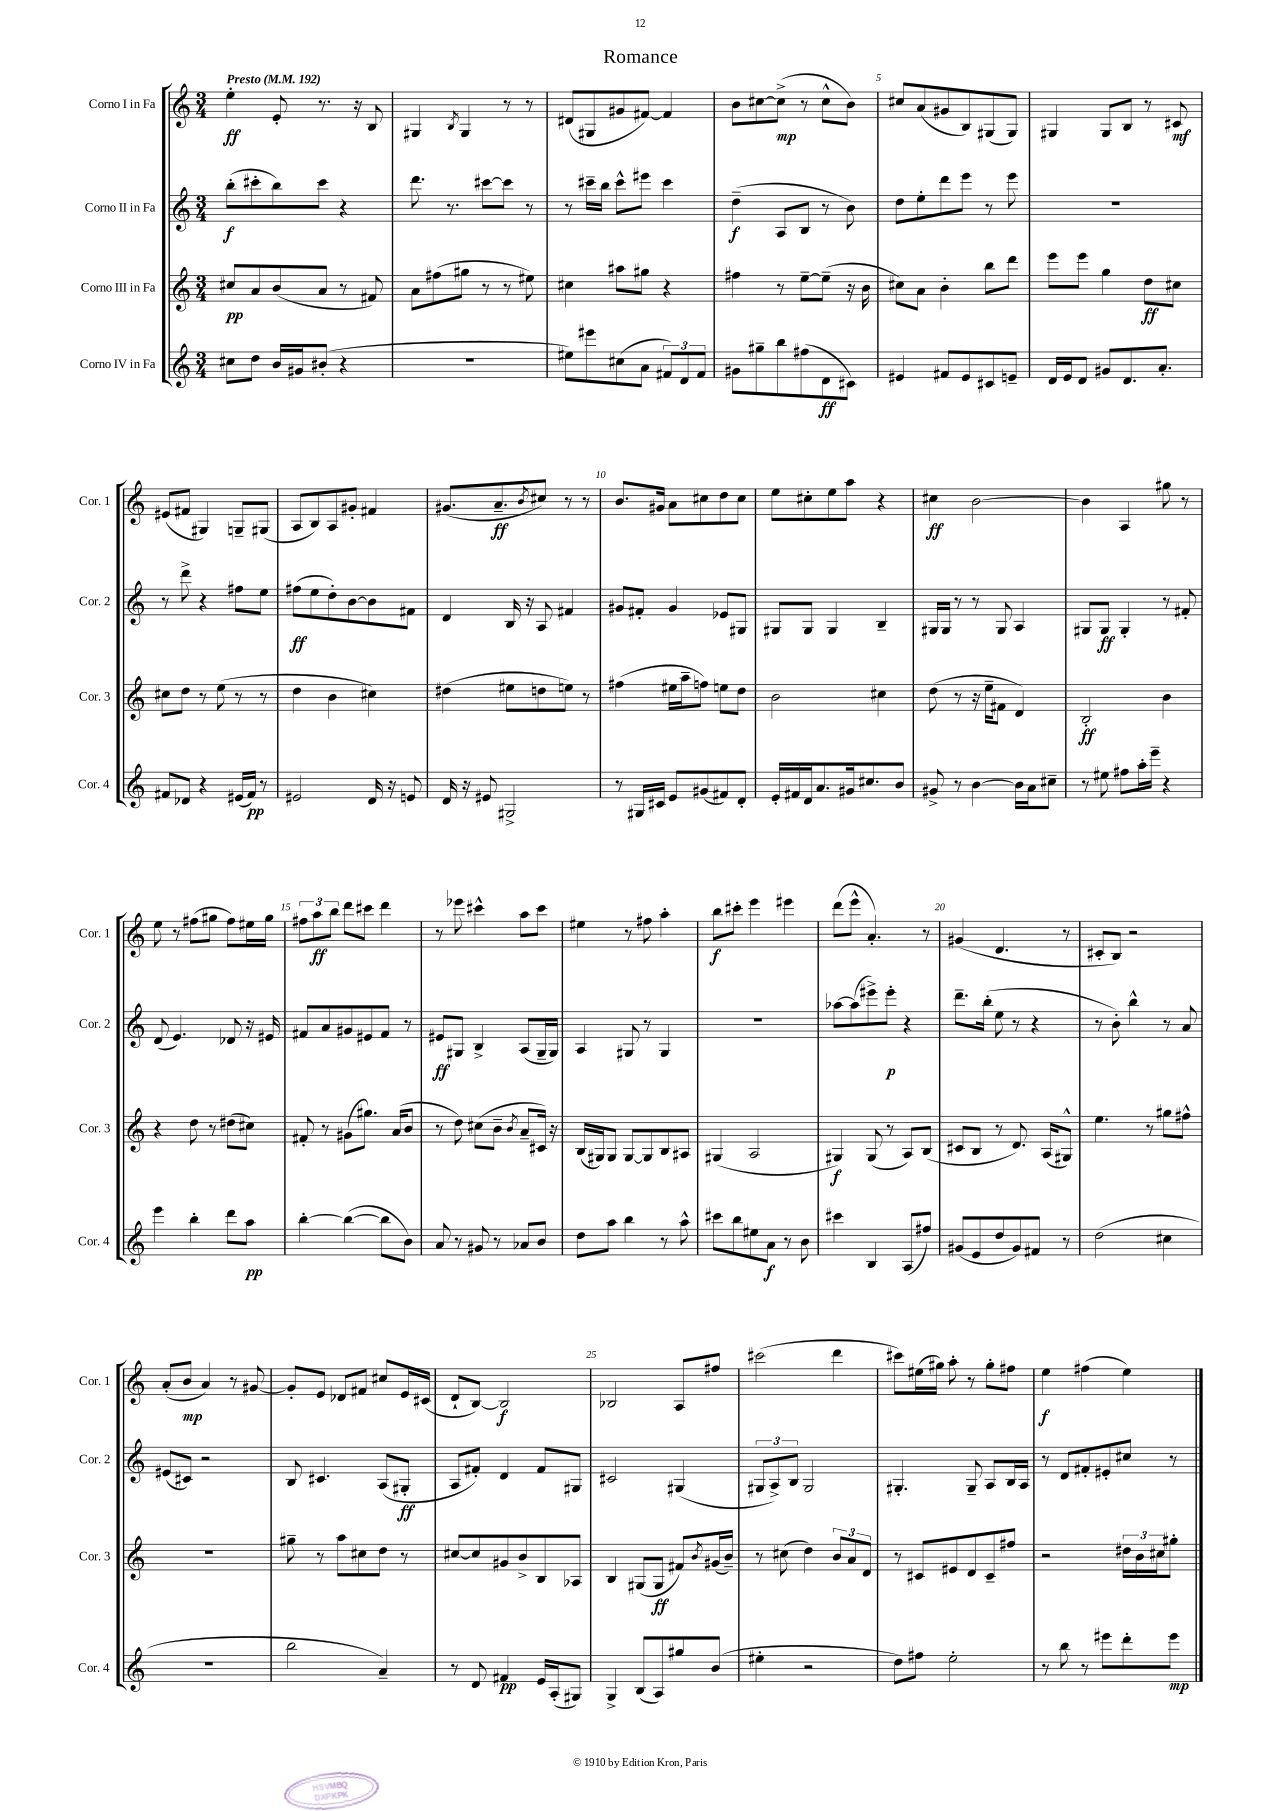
\header { title = "Romance" }
<<
\new StaffGroup <<
\new Staff = "s0" \with { instrumentName = "Corno I in Fa" shortInstrumentName = "Cor. 1" } {
    \clef treble \key c \major \numericTimeSignature \time 3/4 \tempo "Presto" 4 = 192
    e''4-.\ff e'8-. r8. r16 b8 |
    gis4 \acciaccatura { b8 } gis4 r8 r8 |
    dis'8( gis8 gis'8 fis'8~) fis'4 |
    b'8 cis''8~ cis''8->\mp( r8 cis''8-^ b'8) |
    cis''8 a'8( gis'8 b8) gis8( gis8) |
    gis4 gis8 b8 r8 cis'8\mf |
    eis'8( fis'8 gis4) g8-- gis8( |
    a8 b8) a8 gis'8-. fis'4 |
    gis'8.( a'8.--\ff \acciaccatura { b'8 } cis''8) r8 r8 |
    b'8. gis'16 a'8 cis''8 d''8 cis''8 |
    e''8 cis''8-. e''8 a''8 r4 |
    cis''4\ff b'2~ |
    b'4 a4 gis''8 r8 |
    e''8 r8 fis''8( gis''8 fis''8) eis''16 gis''16 |
    \tuplet 3/2 { fis''8 a''8\ff b''8 } d'''8 cis'''8 d'''4 |
    r8 ees'''8 cis'''4-^ a''8 cis'''8 |
    eis''4 r8 fis''8 a''4-. |
    b''8\f cis'''8-. e'''4 eis'''4 |
    d'''8( e'''8-^ a'4.-.) r8 |
    gis'4( d'4. r8 |
    cis'8-. b8) r2 |
    a'8-.( b'8\mp a'4) r8 gis'8~ |
    gis'8-. e'8 des'8 fis'8 cis''8 e'16 cis'16( |
    d'8-! b8~) b2\f |
    bes2 a8 fis''8 |
    cis'''2( d'''4 |
    cis'''8) eis''16( gis''16) a''8-. r8 gis''8-. fis''8 |
    e''4\f fis''4( e''4) \bar "|." |
}
\new Staff = "s1" \with { instrumentName = "Corno II in Fa" shortInstrumentName = "Cor. 2" } {
    \clef treble \key c \major \numericTimeSignature \time 3/4
    b''8-.\f( cis'''8-. b''8) cis'''8 r4 |
    d'''8. r8. cis'''8~ cis'''8 r8 |
    r8 cis'''16-- b''16 cis'''8-^ eis'''8 cis'''4 |
    d''4--\f( a8 b8 r8 b'8) |
    d''8 e''8-. d'''8 e'''8 r8 e'''8 |
    R2. |
    r8 d'''8-> r4 fis''8 e''8 |
    fis''8\ff( e''8 d''8-.) b'8~ b'8 fis'8 |
    d'4 b16 r16 a8 fis'4 |
    gis'8 fis'8-. gis'4 ees'8 gis8 |
    gis8 gis8 gis4 b4-- |
    gis16 gis16 r8 r8 gis8 a4 |
    gis8 gis8\ff gis4-. r8 fis'8-. |
    d'8( e'4.) des'8 r16 eis'16 |
    fis'8 a'8 gis'8 eis'8 fis'8 r8 |
    eis'8\ff gis8 b4-> a8( gis16-- gis16) |
    a4 gis8 r8 gis4 |
    R2. |
    aes''8~ aes''8( eis'''8->) eis'''8-.\p r4 |
    d'''8.-- b''16-.( e''8 r8 r4 |
    r8 b'8-.) b''4-^ r8 a'8 |
    eis'8( cis'8) r2 |
    b8 cis'4. a8( gis8-.\ff |
    a8 fis'8-.) d'4 fis'8 gis8 |
    cis'2 gis4( |
    \tuplet 3/2 { gis8 a8->) b8 } gis2 |
    gis4.-. gis8-- a8 b16 a16 |
    r8 d'8 fis'8-. eis'8-. cis''8 r8 \bar "|." |
}
\new Staff = "s2" \with { instrumentName = "Corno III in Fa" shortInstrumentName = "Cor. 3" } {
    \clef treble \key c \major \numericTimeSignature \time 3/4
    cis''8\pp a'8 b'8( a'8 r8 fis'8) |
    a'8 fis''8( gis''8 r8 r8 eis''8) |
    cis''4 ais''8 gis''8 r4 |
    fis''4 r8 e''8~-- e''8--( r16 b'16 |
    cis''8) a'8 b'4-. b''8 d'''8 |
    e'''8 e'''8 g''4 d''8\ff cis''8 |
    cis''8 d''8 r8 e''8( r8 r8 |
    d''4 b'4 cis''4) |
    dis''4( eis''8 d''8 e''8) r8 |
    fis''4( eis''16 a''16-- f''8) e''8 d''8 |
    b'2 cis''4 |
    d''8( r8 r16 e''16-- fis'8 d'4) |
    b2-.\ff b'4 |
    r4 d''8 r8 dis''8( cis''8) |
    fis'8-. r8 gis'8( gis''8.) a'16( b'8 |
    r8 d''8) cis''8( b'8-- \acciaccatura { b'8 } a'8-- cis'16) r16 |
    b16( gis16) gis8 gis8~ gis8 b8 ais8 |
    gis4( a2 |
    gis4\f) gis8( r8 a8) b8( |
    cis'8 b8 r8 d'8.) a16( gis8-^) |
    e''4. r8 gis''8 fis''8-^ |
    R2. |
    gis''8-- r8 a''8 cis''8 d''8 r8 |
    cis''8~ cis''8 gis'8 b'8-> b8 aes8 |
    b4 gis8( gis8\ff fis'8) \acciaccatura { b'8 } gis'16( b'16--) |
    r8 cis''8( d''4) \tuplet 3/2 { b'8 a'8 d'8 } |
    r8 cis'8 eis'8 d'8 cis'8-- fis''8 |
    r2 \tuplet 3/2 { dis''16 b'16 cis''16 } gis''8-. \bar "|." |
}
\new Staff = "s3" \with { instrumentName = "Corno IV in Fa" shortInstrumentName = "Cor. 4" } {
    \clef treble \key c \major \numericTimeSignature \time 3/4
    cis''8 d''8 b'16 gis'16 bis'8-.( r4 |
    R2. |
    eis''8) eis'''8 cis''8( a'8 \tuplet 3/2 { fis'8) d'8 fis'8 } |
    gis'8 gis''8-- b''8 fis''8( d'8\ff cis'8) |
    eis'4 fis'8 eis'8 cis'8 e'8-- |
    d'16 e'16 d'8 gis'8 d'8. a'8.-. |
    fis'8 des'8 r4 eis'16( fis'16\pp) r8 |
    eis'2 d'16 r16 e'8 |
    d'16 r16 eis'8 gis2-> |
    r8 gis16 cis'16 e'8 gis'8( fis'8) d'8-. |
    e'16-. fis'16 d'16 a'8. gis'16 cis''8. b'8 |
    gis'8-> r8 b'4~ b'16 a'16 cis''8-- |
    r8 eis''8 fis''8 a''16-. e'''16-- r4 |
    e'''4 b''4-. d'''8 a''8\pp |
    b''4~-. b''4~( b''8 b'8) |
    a'8 r8 gis'8 r8 aes'8 b'8 |
    d''8 a''8 b''4 r8 a''8-^ |
    cis'''8 b''8 eis''8 a'8\f r8 b'8 |
    cis'''4 b4 a8( fis''8) |
    gis'8( e'8 d''8 gis'8) fis'8 r8 |
    d''2( cis''4 |
    R2. |
    b''2 a'4--) |
    r8 d'8 fis'4\pp e'16 a16-.( gis8) |
    g4-> b8( a8) gis''8 b'8( |
    eis''4-. r2 |
    d''8) fis''8 e''2-. |
    r8 b''8 r8 eis'''8 d'''8-. eis'''8\mp \bar "|." |
}
>>
>>
\layout { \context { \Score \override BarNumber.break-visibility = ##(#f #t #t) barNumberVisibility = #(every-nth-bar-number-visible 5) } }
